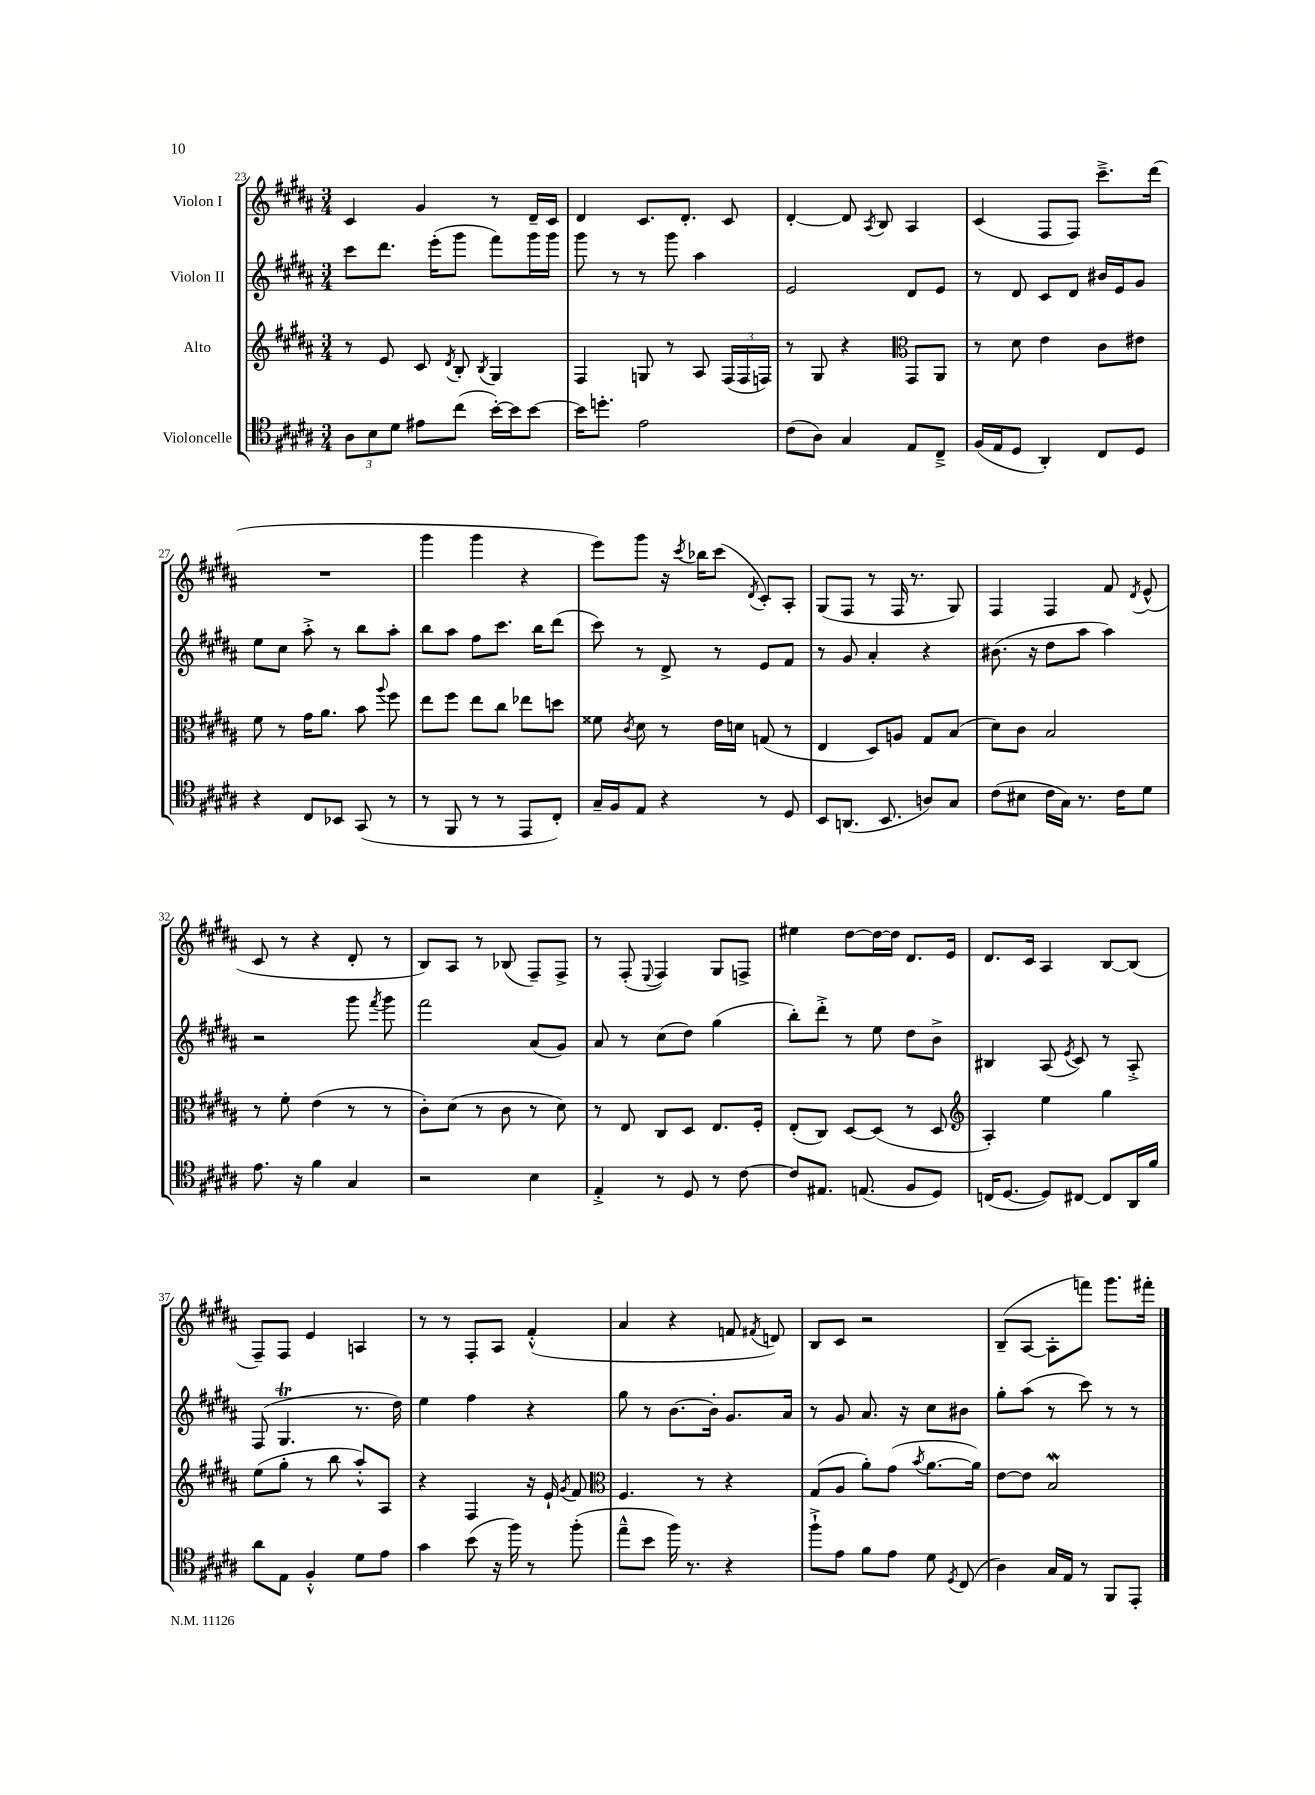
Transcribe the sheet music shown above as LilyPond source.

<<
\new StaffGroup <<
\new Staff = "s0" \with { instrumentName = "Violon I" } {
    \clef treble \key b \major \numericTimeSignature \time 3/4
    \autoBeamOff cis'4 gis'4 r8 dis'16[-- cis'16] |
    dis'4 cis'8.[ dis'8.]-. cis'8 |
    dis'4~-. dis'8 \acciaccatura { ais8 } b8 ais4 |
    cis'4( fis8[ fis8]) cis'''8.[---> dis'''16]( |
    R2. |
    gis'''4 gis'''4 r4 |
    e'''8[) gis'''8] r16 \acciaccatura { cis'''8 } bes''16[ cis'''8]( \acciaccatura { dis'8 } cis'8[-.) ais8]-. |
    gis8[( fis8] r8 fis16 r8. gis8) |
    fis4 fis4 fis'8 \acciaccatura { dis'8 } e'8-^( |
    cis'8 r8 r4 dis'8-. r8 |
    b8[) ais8] r8 bes8( fis8[--) fis8]-> |
    r8 fis8-.( \appoggiatura { e8 } fis4) gis8[ f8]-> |
    eis''4 dis''8[~ dis''16~ dis''16] dis'8.[ e'16] |
    dis'8.[ cis'16] ais4 b8[~ b8]( |
    fis8[--) fis8] e'4 a4 |
    r8 r8 fis8[-. ais8] fis'4-.-^( |
    ais'4 r4 f'8 \acciaccatura { fis'8 } d'8) |
    b8[ cis'8] r2 |
    b8[--( ais8]~ ais8[-. f'''8]) gis'''8.[ fis'''16]-. \bar "|." |
}
\new Staff = "s1" \with { instrumentName = "Violon II" } {
    \clef treble \key b \major \numericTimeSignature \time 3/4
    \autoBeamOff cis'''8[ dis'''8.] e'''16[-.( gis'''8] fis'''8[) gis'''16 gis'''16] |
    gis'''8 r8 r8 gis'''8 ais''4 |
    e'2 dis'8[ e'8] |
    r8 dis'8 cis'8[ dis'8] bis'16[ e'16 gis'8] |
    e''8[ cis''8] ais''8-.-> r8 b''8[ ais''8]-. |
    b''8[ ais''8] fis''8[ cis'''8.] b''16[ dis'''8]( |
    cis'''8) r8 dis'8-> r8 e'8[ fis'8] |
    r8 gis'8 ais'4-. r4 |
    bis'8.( r16 dis''8[ ais''8] ais''4) |
    r2 gis'''8 \acciaccatura { fis'''8 } gis'''8 |
    fis'''2 ais'8[( gis'8]) |
    ais'8 r8 cis''8[( dis''8]) gis''4( |
    b''8[-.) dis'''8]-.-> r8 e''8 dis''8[ b'8]-> |
    bis4 ais8( \acciaccatura { e'8 } cis'8) r8 ais8-.-> |
    fis8( gis4.\trill r8. dis''16) |
    e''4 fis''4 r4 |
    gis''8 r8 b'8.[~ b'16]-. gis'8.[ ais'16] |
    r8 gis'8 ais'8. r16 cis''8[ bis'8] |
    gis''8[-. ais''8]( r8 cis'''8) r8 r8 \bar "|." |
}
\new Staff = "s2" \with { instrumentName = "Alto" } {
    \clef treble \key b \major \numericTimeSignature \time 3/4
    \autoBeamOff r8 e'8 cis'8 \acciaccatura { dis'8 } b8-. \acciaccatura { b8 } gis4 |
    fis4 g8 r8 ais8 \tuplet 3/2 { fis16[( fis16 f16]) } |
    r8 gis8 r4 \clef alto gis,8[ ais,8] |
    r8 dis'8 e'4 cis'8[ eis'8] |
    fis'8 r8 gis'16[ ais'8.] b'8 \appoggiatura { ais''8 } fis''8 |
    e''8[ fis''8] e''8[ cis''8] ees''8[ d''8] |
    fisis'8 \acciaccatura { cis'8 } dis'8 r8 e'16[ d'16] g8( r8 |
    e4 dis8[) a8] gis8[ b8]( |
    dis'8[) cis'8] b2 |
    r8 fis'8-. e'4( r8 r8 |
    cis'8[-.) dis'8]( r8 cis'8 r8 dis'8) |
    r8 e8 cis8[ dis8] e8.[ fis16]-. |
    e8[-.( cis8]) dis8[~ dis8]( r8 dis8 |
    \clef treble ais4-.) e''4 gis''4 |
    e''8[( gis''8]-. r8 b''8 ais''8[-.-^) ais8] |
    r4 fis4 r16 e'16-! \acciaccatura { gis'8 } fis'8 |
    \clef alto fis4. r8 r4 |
    gis8[( ais8] ais'8[-.) gis'8]( \acciaccatura { b'8 } ais'8.[~ ais'16]) |
    e'8[~ e'8] b2\mordent \bar "|." |
}
\new Staff = "s3" \with { instrumentName = "Violoncelle" } {
    \clef tenor \key b \major \numericTimeSignature \time 3/4
    \autoBeamOff \tuplet 3/2 { ais8[ b8 dis'8] } eis'8[ cis''8]( b'16[~-.) b'16 b'8]~ |
    b'16[ d''8.]-. e'2 |
    cis'8[( ais8]) gis4 e8[ cis8]---> |
    fis16[( e16 dis8] ais,4-.) cis8[ dis8] |
    r4 cis8[ bes,8] gis,8( r8 |
    r8 fis,8 r8 r8 e,8[ cis8]-.) |
    gis16[-- fis16 e8] r4 r8 dis8 |
    b,8[ a,8.]( b,8. a8[) gis8] |
    cis'8[( bis8] cis'16[ gis16]) r8. cis'16[ dis'8] |
    e'8. r16 fis'4 gis4 |
    r2 b4 |
    e4-.-> r8 dis8 r8 cis'8~ |
    cis'8[ eis8.] e8.( fis8[ dis8]) |
    c16[( dis8.]~ dis8[) cis8]~ cis8[ ais,16 fis'16] |
    ais'8[ e8] fis4-.-^ dis'8[ e'8] |
    gis'4 b'8( r16 fis''16) r8 fis''8-.( |
    e''8[---^ b'8] fis''16) r8. r4 |
    fis''8[-!-> e'8] fis'8[ e'8] dis'8 \acciaccatura { dis8 } cis8( |
    ais4) gis16[ e16] r8 fis,8[ e,8]-. \bar "|." |
}
>>
>>
\layout { \context { \Score currentBarNumber = #23 } }
